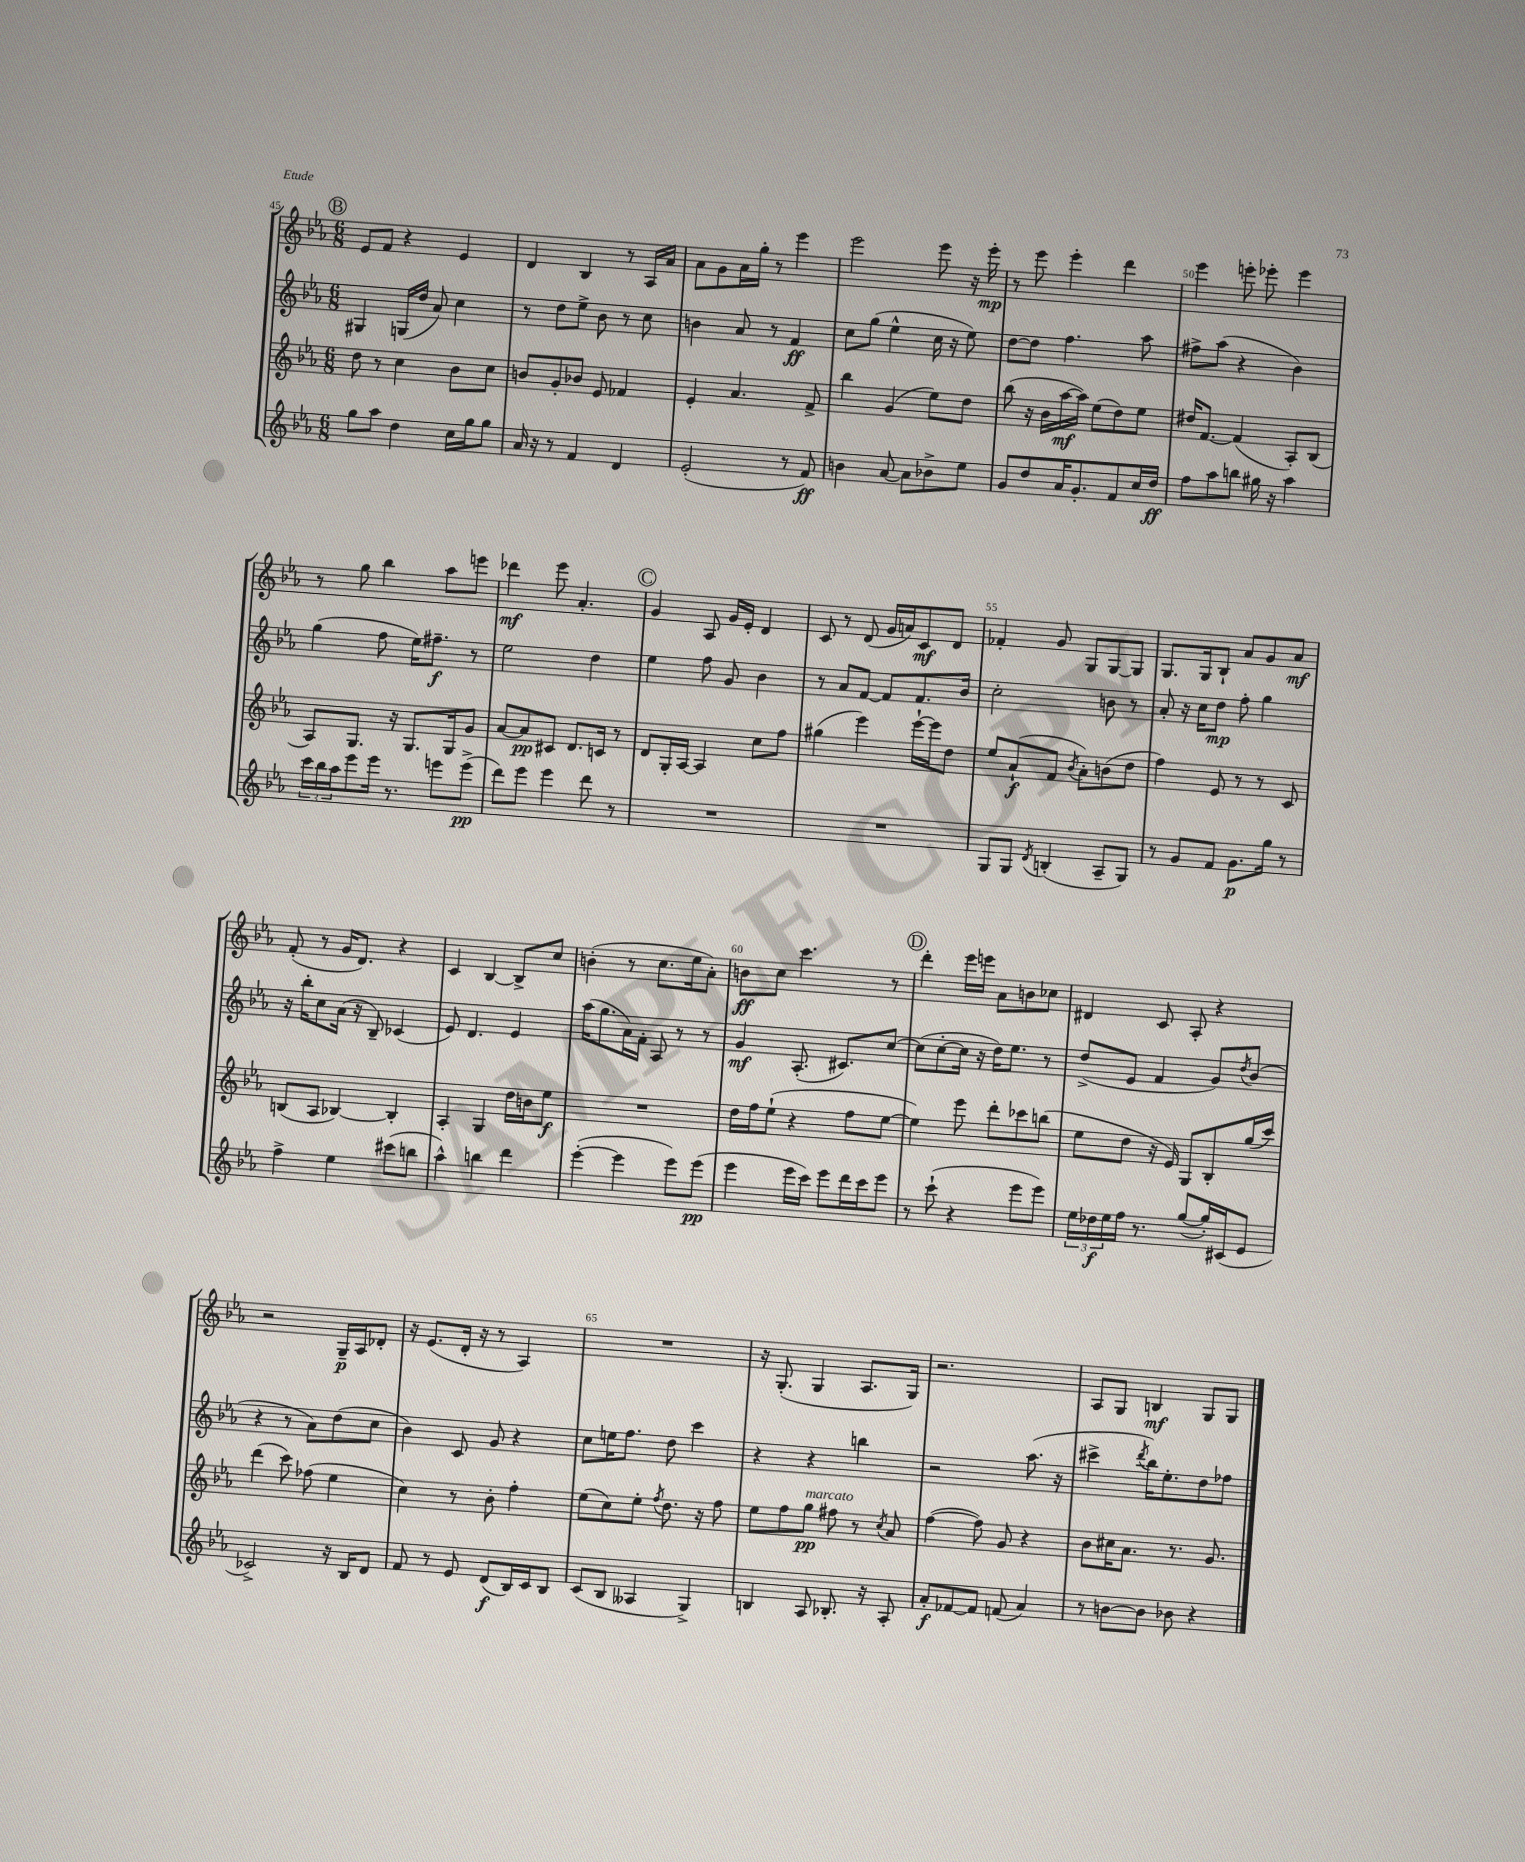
<<
\new StaffGroup <<
\new Staff = "s0" {
    \clef treble \key ees \major \numericTimeSignature \time 6/8
    \mark \markup { \circle "B" } ees'8 f'8 r4 ees'4 |
    d'4 bes4 r8 aes16 aes'16 |
    aes'8 g'8 aes'16 g''16-. r8 ees'''4 |
    ees'''2 ees'''8 r16 ees'''16-.\mp |
    r8 ees'''8 ees'''4-. d'''4 |
    ees'''4 e'''8-. ees'''8-. ees'''4 |
    r8 g''8 bes''4 aes''8 e'''8 |
    des'''4\mf ees'''8 aes'4.-. |
    \mark \markup { \circle "C" } g'4 aes8 g'16 ees'16-. d'4 |
    c'8 r8 d'8( g'16 a'16) c'8\mf d'8 |
    fes'4-. g'8 g8 g8~ g8 |
    g8. g16 bes8-! aes'8 g'8 aes'8\mf |
    f'8-.( r8 g'16 d'8.) r4 |
    c'4 bes4~ bes8-> c''8 |
    b'4-.( r8 c''8. ees''16 aes'8-.) |
    b'8\ff c''8 c'''4. r8 |
    \mark \markup { \circle "D" } d'''4-. ees'''16 e'''16 aes'8 b'8 ces''8 |
    dis'4 c'8 aes8-. r4 |
    r2 g16--\p aes16 des'8-. |
    r16 ees'8.( d'16-. r16 r8 aes4) |
    R2. |
    r16 g8.-.( g4 aes8. g16) |
    r2. |
    aes8 g8 b4\mf g8 g8 \bar "|." |
}
\new Staff = "s1" {
    \clef treble \key ees \major \numericTimeSignature \time 6/8
    \mark \markup { \circle "B" } gis4 g16( d''16 aes'8) c''4 |
    r8 d''8 ees''8-> bes'8 r8 c''8 |
    b'4 aes'8 r8 f'4\ff |
    c''8 g''8( ees''4-^ c''16 r16 ees''8) |
    d''8~ d''8 f''4. aes''8 |
    fis''8-> aes''8( r4 bes'4) |
    g''4( f''8 ees''16) fis''8.--\f r8 |
    ees''2 d''4 |
    \mark \markup { \circle "C" } ees''4 f''8 g'8 bes'4 |
    r8 aes'8 f'8~ f'8 f'8. bes'16 |
    c''2-. b'8 r8 |
    aes'8-. r16 c''16 d''8\mp f''8-. g''4 |
    r16 bes''16-. c''8 aes'16( r16 bes8--) ces'4( |
    ees'8) d'4. ees'4 |
    aes''16( g''8. aes'16) f'16-. aes8 r8 r8 |
    g'4\mf aes8.-.( cis'8.) c''8~ |
    \mark \markup { \circle "D" } c''8( c''8~-. c''16 r16 d''16) ees''8. r8 |
    d''8->( ees'8 f'4 g'8) \acciaccatura { d''8 } bes'8( |
    r4 r8 aes'8) d''8( c''8 |
    bes'4) c'8 g'8 r4 |
    c''8 e''16 f''8. d''8 c'''4 |
    r4 r4 b''4 |
    r2 aes''8.( r16 |
    cis'''4-> \acciaccatura { d'''8 } bes''16) ees''8.-. d''8 fes''8 \bar "|." |
}
\new Staff = "s2" {
    \clef treble \key ees \major \numericTimeSignature \time 6/8
    \mark \markup { \circle "B" } d''8 r8 c''4 bes'8 c''8 |
    b'8 g'8-. bes'8 ees'8 fes'4 |
    ees'4-. aes'4. f'8-> |
    bes''4 g'4( ees''8) d''8 |
    bes''8( r16 bes'16 aes''16~\mf aes''16) ees''8( d''8) ees''8 |
    dis''16 f'8.~ f'4( aes8-.) bes8( |
    aes8) g8. r16 g8. g16 g'8 |
    aes'8~ aes'8\pp cis'8 d'8. c'16 r8 |
    \mark \markup { \circle "C" } d'8 g16-. aes16~ aes4 c''8 f''8 |
    gis''4( ees'''4) ees'''16~-! ees'''16 d''8 |
    ees''8 aes'8-!\f( f'8 \acciaccatura { bes'8 } aes'8-.) b'8( d''8 |
    f''4) ees'8 r8 r8 c'8 |
    b8( aes8 bes4~) bes4-. |
    aes4-. g4 d''16 b'16 ees''8\f |
    R2. |
    d''16 f''16 ees''8-!( r4 f''8 ees''8~ |
    \mark \markup { \circle "D" } ees''4) ees'''8 d'''8-. ces'''8 b''8( |
    ees''8 d''8 r16 ees'16) g8 bes8-. g''16( c'''16) |
    d'''4( c'''8) fes''8( ees''4 |
    c''4) r8 bes'8-. f''4-. |
    ees''8( c''8) ees''8-. \acciaccatura { f''8 } d''8. r16 f''8 |
    ees''8 f''8 g''8\pp^\markup { \italic "marcato" } fis''8 r8 \acciaccatura { c''8 } aes'8 |
    f''4~( f''8) g'8 r4 |
    bes'8 cis''16 aes'8. r8. g'8. \bar "|." |
}
\new Staff = "s3" {
    \clef treble \key ees \major \numericTimeSignature \time 6/8
    \mark \markup { \circle "B" } g''8 aes''8 d''4 c''16 g''16 g''8 |
    aes'16 r16 r8 f'4 d'4 |
    ees'2-.( r8 f'8\ff) |
    b'4 aes'8~ aes'8 bes'8-> ees''8 |
    g'8 d''8 aes'16 g'8.-. f'8 c''16 d''16\ff |
    f''8 aes''8 b''8 gis''16 r16 aes''4 |
    \tuplet 3/2 { c'''16 bes''16 aes''16 } ees'''8 ees'''16 r8. e'''8 e'''8->\pp( |
    d'''8) ees'''8 ees'''4 d'''8 r8 |
    \mark \markup { \circle "C" } R2. |
    R2. |
    g8 g8 \acciaccatura { d'8 } b4-.( aes8-- g8) |
    r8 g'8 f'8 g'8.\p g''16 r8 |
    f''4-> ees''4 cis'''8( b''8 |
    aes''4-^) b''4 d'''4 |
    ees'''4~-.( ees'''4 ees'''8) ees'''8\pp( |
    ees'''4 ees'''16 c'''16) ees'''8 d'''16 c'''16 ees'''8 |
    \mark \markup { \circle "D" } r8 c'''8-!( r4 ees'''8 ees'''8) |
    \tuplet 3/2 { ees''16 des''16\f ees''16 } f''16 r8. g''8~( g''16-.) cis'16( ees'8 |
    ces'2->) r16 bes16 d'8 |
    f'8 r8 ees'8 d'8\f( bes16) c'16 bes8 |
    c'8( bes8 aeses4 g4->) |
    b4 aes8 bes8.-. r16 aes8-. |
    aes'8-.\f fes'8~ fes'8 f'8( aes'4) |
    r8 b'8~ b'8 bes'8 r4 \bar "|." |
}
>>
>>
\layout { \context { \Score currentBarNumber = #45 \override BarNumber.break-visibility = ##(#f #t #t) barNumberVisibility = #(every-nth-bar-number-visible 5) } }
